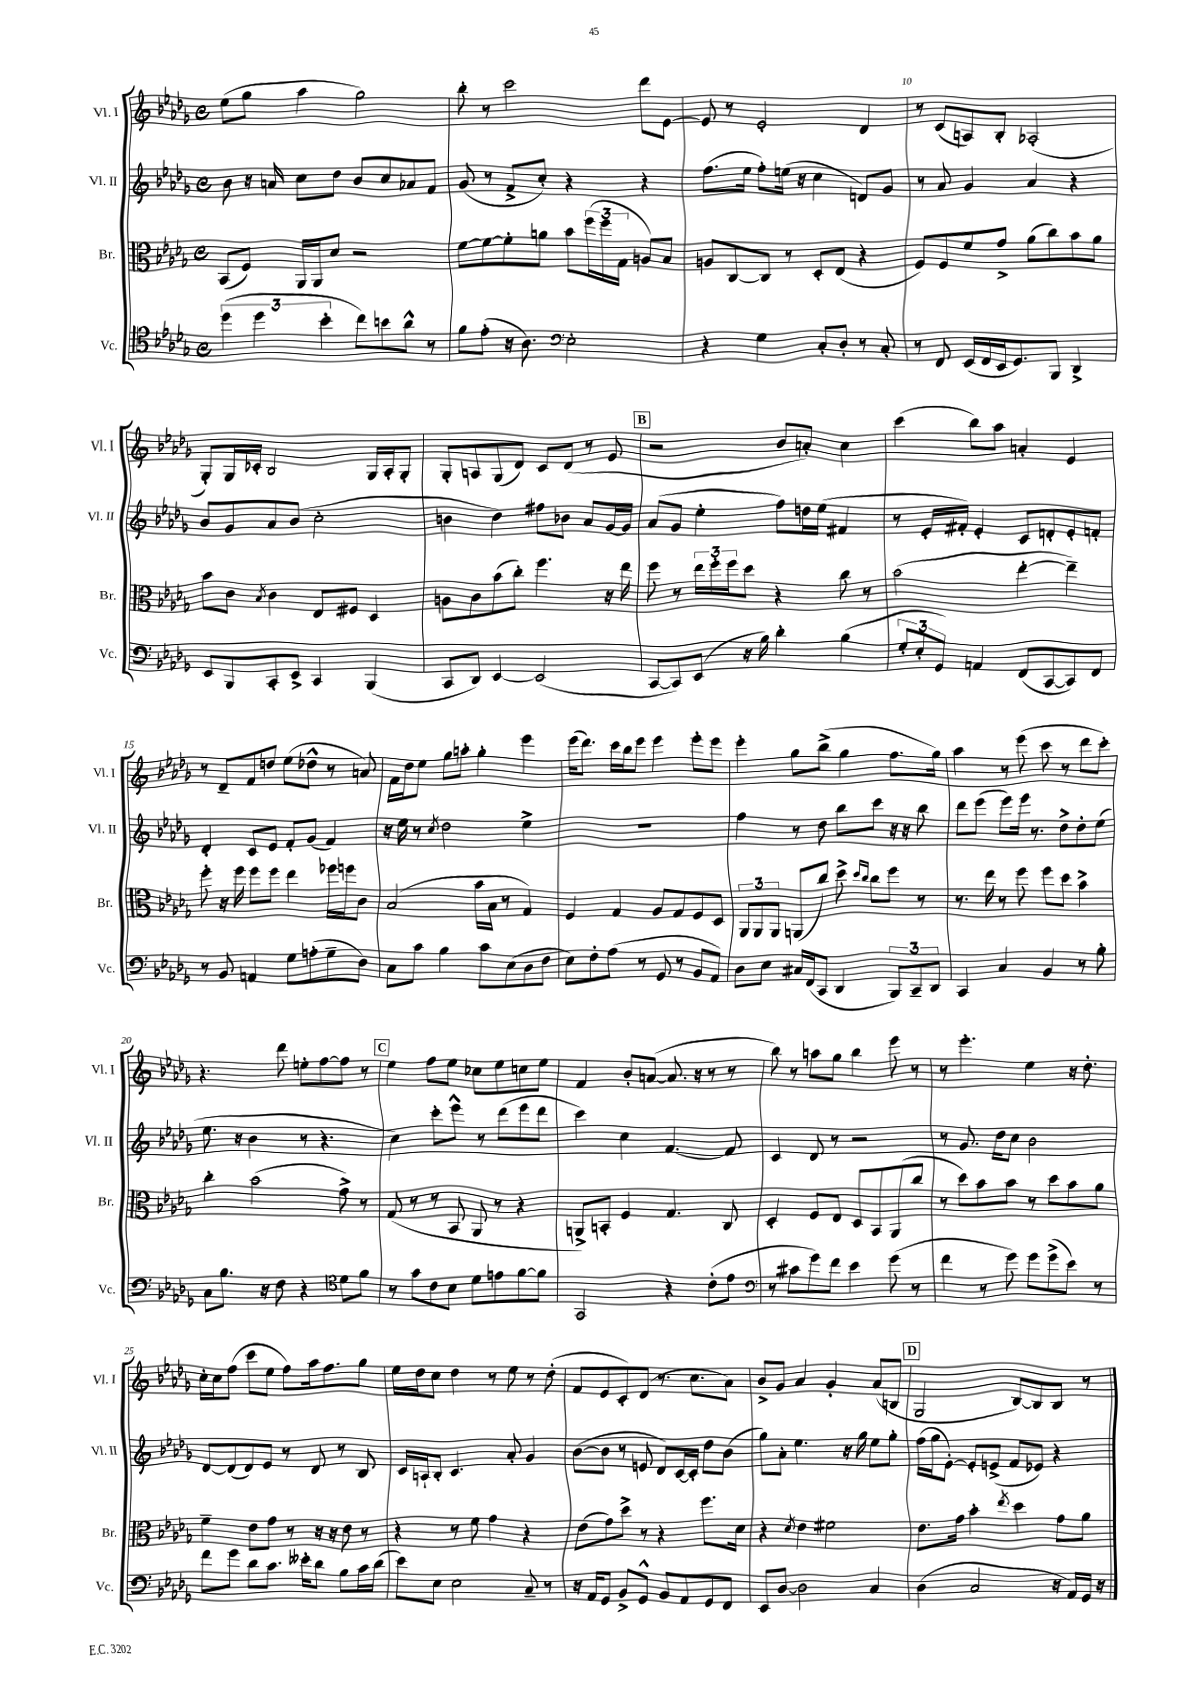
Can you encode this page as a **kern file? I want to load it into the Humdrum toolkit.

**kern	**kern	**kern	**kern
*part4	*part3	*part2	*part1
*staff4	*staff3	*staff2	*staff1
*I"Vc.	*I"Br.	*I"Vl. II	*I"Vl. I
*I'Vc.	*I'Br.	*I'Vl. II	*I'Vl. I
*clefC4	*clefC3	*clefG2	*clefG2
*k[b-e-a-d-g-]	*k[b-e-a-d-g-]	*k[b-e-a-d-g-]	*k[b-e-a-d-g-]
*M4/4	*M4/4	*M4/4	*M4/4
*met(c)	*met(c)	*met(c)	*met(c)
=7	=7	=7	=7
(6dd-\	(8BB-/L	8b-\	(8ee-\L
.	8F/J)	16r	8gg-\J
6dd-\	.	.	.
.	.	16an/	.
.	16AA-/LL	8cc\L	4aa-\
.	16AA-/J	.	.
6b-'\	.	.	.
.	8d-/J	8dd-\J	.
8cc\L)	2r	8b-/L	2gg-\)
8bn\	.	8cc/	.
8a-^^\J	.	8a-X/	.
8r	.	8f/J	.
=8	=8	=8	=8
8f\L	[8f\L	(8g-/	8bb-'\
(8e-'\J	8f\_	8r	8r
16r	8f'\]	8f^/L	2ccc\
8.A-\)	.	.	.
.	8an\J	8cc'/J)	.
*clefF4	*	*	*
2E-'\	8b-\L	4r	.
.	(24ff\L	.	.
.	24ff\	.	.
.	24G-\JJ	.	.
.	8An/L)	4r	8ddd-\L
.	8B-/J	.	[8e-\J
=9	=9	=9	=9
4r	8An/L	(8.ff\L	8e-/]
.	[8C/	.	8r
.	.	16ee-\Jk	.
4G-\	8C/J]	8ff'\L)	2e-'/
.	8r	(16een\Jk	.
.	.	16r	.
8C'/L	8D-'/L	4cc\	.
8D-'/J	(8E-/J	.	.
8r	4r	8dn/L)	4d-/
8C'/	.	8g-/J	.
=10	=10	=10	=10
8r	8F/L)	8r	8r
8FF/	8F/	8a-/	(8c/L
(16EE-/LL	8f/	4g-/	8An/)
16FF/	.	.	.
16EE-/J	8g-^/J	.	8B-'/J
8.GG-/)	.	.	.
.	(8a-\L	4a-/	(2A-X'/
8BBB-/J	8cc\)	.	.
4DD-^/	8b-\	4r	.
.	8a-\J	.	.
!!LO:LB:g=z
=11	=11	=11	=11
8EE-/L	8b-\L	8b-/L	8G-'/L)
8BBB-/	8c\J	8g-/	16G-/L
.	.	.	16c-X'/JJ
.	8qB-/	.	.
8CC'/	4c\	8a-/	2B-/
8EE-^/J	.	(8b-/J	.
4CC/	8E-/L	2cc'\	.
.	8F#X/J	.	.
(4BBB-/	4D-/	.	16G-/LL
.	.	.	16A-'/J
.	.	.	8G-'/J
=12	=12	=12	=12
8CC/L	8An\L	4bn\	8G-'/L
8DD-/J)	8c\	.	8An/
[4EE-/	(8b-\	4dd-\)	(8G-/
.	8cc'\J)	.	8d-/J)
(2EE-/]	4.ff\	8ff#X\L	8c/L
.	.	8b-X\J	(8d-/J
.	.	8a-/L	8r
.	16r	[16g-/L	8e-/
.	16ee-\	16g-/JJ]	.
!!LO:REH:place=s1:t=B
=13	=13	=13	=13
[8CC/L	8ff\	(8a-/L	2r
8CC/])	8r	8g-/J	.
(8EE-/J	24ee-\LL	4ee-'\	.
.	24ff'\	.	.
.	24ff\J	.	.
16r	8dd-\J	.	.
16B-\)	.	.	.
4d-'\	4r	8ff\L)	8b-/L
.	.	16ddn\L	8an'/J)
.	.	(16ee-\JJ	.
(4B-\	8cc\	4f#X/	4cc\
.	8r	.	.
=14	=14	=14	=14
12G-'/L	(2b-\	8r	(4ccc\
12E-'/	.	.	.
.	.	16e-'/LL	.
12GG-/J)	.	.	.
.	.	16f#X'/JJ)	.
4AAn/	.	4e-'/	8bb-\L)
.	.	.	8aa-\J
(8FF/L	[4ee-'\	8c/L	4an'/
[8CC/	.	8dn'/	.
8CC/])	4ee-~\])	8e-'/	4e-/
8FF/J	.	8fn'/J	.
!!LO:LB:g=z
=15	=15	=15	=15
8r	8ff'\	4d-'/	8r
8BB-/	16r	.	8d-~/L
.	16ff\	.	.
4AAn/	8ff\L	8c/L	8f/
.	8ff\J	8e-/J	8ddn/J
8G-\L	4ee-\	8f'/L	(8ee-\L
(8An'\	.	(8g-/J	8dd-X^^\J
8G-~\	16ff-X\LL	4f/)	8r
.	16ffn\J	.	.
8D-\J)	8c\J	.	8an/)
=16	=16	=16	=16
8C\L	(2B-/	16r	16f\LL
.	.	16ee-\	16dd-\J
8c\J	.	8r	8ee-\J
.	.	8qcc/	.
4B-\	.	2dd-\	8gg-\L
.	.	.	8aan'\J
8c\L	16b-\LL	.	4gg-'\
.	16B-\JJ	.	.
(8E-\	8r	.	.
8D-\	4G-/)	4ee-^\	4eee-\
8F\J	.	.	.
=17	=17	=17	=17
8E-\L)	4F/	1r	(16eee-\KL
.	.	.	8.ddd-\J)
8F'\	.	.	.
(8A-\J	4G-/	.	16ccc\LL
.	.	.	16bb-\J
8r	.	.	8eee-\J
8GG-/	8A-/L	.	4eee-\
8r	8G-/	.	.
8BB-/L	8F/	.	8eee-'\L
8AA-/J)	8D-/J	.	8eee-\J
=18	=18	=18	=18
8D-\L	12AA-/L	4ff\	4eee-'\
.	12AA-/	.	.
8E-\J	.	.	.
.	12AA-/J	.	.
16C#X/LL	(8AAn/L	8r	8gg-\L
(16FF/J	.	.	.
8CC/J	8cc/J)	8dd-\	(8bb-^\J
4DD-/	8dd-^\	8bb-\L	4gg-\
.	16qqdd-/LL	.	.
.	16qqcc/JJ	.	.
.	8cc\L	8ccc\J	.
12BBB-/L)	8ff\J	16r	8.ff\L
.	.	16r	.
12CC~/	.	.	.
.	8r	8bb-\	.
12DD-/J	.	.	.
.	.	.	16gg-\Jk)
=19	=19	=19	=19
4CC/	8.r	8ddd-\L	4aa-\
.	.	(8eee-\J	.
.	16ee-\	.	.
4C/	8r	8eee-\L)	8r
.	8ff\	16eee-\Jk	(8eee-\
.	.	8.r	.
4BB-/	8ff\L	.	8ccc\
.	8dd-\J	8dd-^\L	8r
8r	4b-^\	8dd-'\	8ddd-\L
8B-'\	.	(8ee-\J	8ccc'\J)
!!LO:LB:g=z
=20	=20	=20	=20
8C\L	4cc'\	8.ee-\	4.r
8.B-\J	.	.	.
.	.	16r	.
.	(2b-\	4b-\	.
16r	.	.	.
8F\	.	.	8ddd-\
4r	.	8r	8een'\L
.	.	4.r	[8ff\
*clefC4	*	*	*
8d-\L	8g-^\)	.	8ff\J]
8f\J	8r	.	8r
!!LO:REH:place=s1:t=C
=21	=21	=21	=21
8r	(8G-/	4cc\)	4ee-\
8g-\L	8r	.	.
8c\	8r	8ccc'\L	8ff\L
8B-\J	8BB-/	8eee-^^\J	8ee-\J
8d-\L	8AA-/	8r	8cc-X\L
8en\	8r	(8ddd-\L	8ee-\
[8f\	4r	8eee-\	8ccn\
8f\J]	.	8ddd-\J	8ee-\J
=22	=22	=22	=22
2GG-/	8AAn^/L)	4ccc\)	4f/
.	8BBn'/J	.	.
.	4F/	4cc\	8b-'/L
.	.	.	([8an/J
4r	4.G-/	[4.f/	8.a/]
.	.	.	16r
(8c'\L	.	.	8r
8e-\J	8C/	8f/]	8r
=23	=23	=23	=23
*clefF4	*	*	*
8r	4D-'/	4c/	8bb-\)
8c#X\L	.	.	8r
8g-\)	8F/L	8d-/	8aan\L
8f\J	8E-/J	8r	8gg-\J
4e-\	8D-/L	2r	4bb-\
.	8BB-/	.	.
(8g-\	(8AA-/	.	8eee-\
8r	8cc/J	.	8r
=24	=24	=24	=24
4f\	8r	8r	8r
.	8dd-\L)	8.g-/	4.eee-'\
8r	8b-\	.	.
.	.	16dd-\KL	.
8g-\)	8b-\J	8cc\J	.
8g-\L	8r	2b-\	4ee-\
(8g-^\	8dd-\L	.	.
8e-\J)	8b-\	.	16r
.	.	.	8.dd-'\
8r	8a-\J	.	.
!!LO:LB:g=z
=25	=25	=25	=25
8f\L	4f~\	[8d-/L	16cc'\LL
.	.	.	16cc\J
8g-\J	.	(8d-/]	(8ff\J
8d-\L	8e-\L	8d-/)	8ccc\L
8.c\J	8g-\J	8e-/J	8ee-\J
.	8r	8r	8ff\L)
16e--X'\KL	.	.	.
8d-\J	16r	8d-/	16aa-\k
.	16r	.	8.ff\
8B-\L	8e-\	8r	.
16c\L	8r	8B-/	8gg-\J
(16d-\JJ	.	.	.
=26	=26	=26	=26
8e-\L)	4r	16c/LL	16ee-\LL
.	.	16An`/J	16dd-\J
8E-\J	.	8B-'/J	8cc\J
2E-\	8r	4.c/	4dd-\
.	8f\	.	.
.	4g-\	.	8r
.	.	8a-'/	8ee-\
8C~/	4r	4g-/	8r
8r	.	.	(8dd-'\
=27	=27	=27	=27
16r	(8e-\L	([8b-\L	8f/L
16AA-/KL	.	.	.
8GG-/J	8g-\)	8b-\J]	8e-/
8BB-^/L	8dd-^\J	8r	8c'/)
8GG-^^/J	8r	8en/	(8d-/J
8BB-/L	4r	8d-/L)	8.r
8AA-/	.	[16c/L	.
.	.	16c'/JJ]	8.cc\L
8GG-/	8.ff\L	8dd-\L	.
8FF/J	.	(8b-\J	8a-\J)
.	16d-\Jk	.	.
=28	=28	=28	=28
8EE-/L	4r	8gg-\L)	8b-^/L
[8D-/J	.	8a-'\J	8g-/J
.	8qd-/	.	.
2D-\]	4e-\	4.ee-\	4a-/
.	2f#X\	.	4g-'/
.	.	16r	.
.	.	16gg-\	.
4C/	.	8ee-\L	(8a-/L
.	.	8gg-'\J	8Bn/J
!!LO:REH:place=s1:t=D
=29	=29	=29	=29
(4D-\	8.e-\L	(16ff\LL	2G-/
.	.	16gg-\J	.
.	.	[8e-'\J)	.
.	16g-\Jk	.	.
2C/	4b-'\	8e-'/L]	.
.	.	(8en^/J	.
.	8qee-/	.	.
.	4dd-\	8f/L	[8B-/L)
.	.	8e-X/J)	8B-/]
16r	8g-\L	4r	8B-/J
16AA-/LL)	.	.	.
16GG-/JJ	8a-\J	.	8r
16r	.	.	.
==	==	==	==
*-	*-	*-	*-
